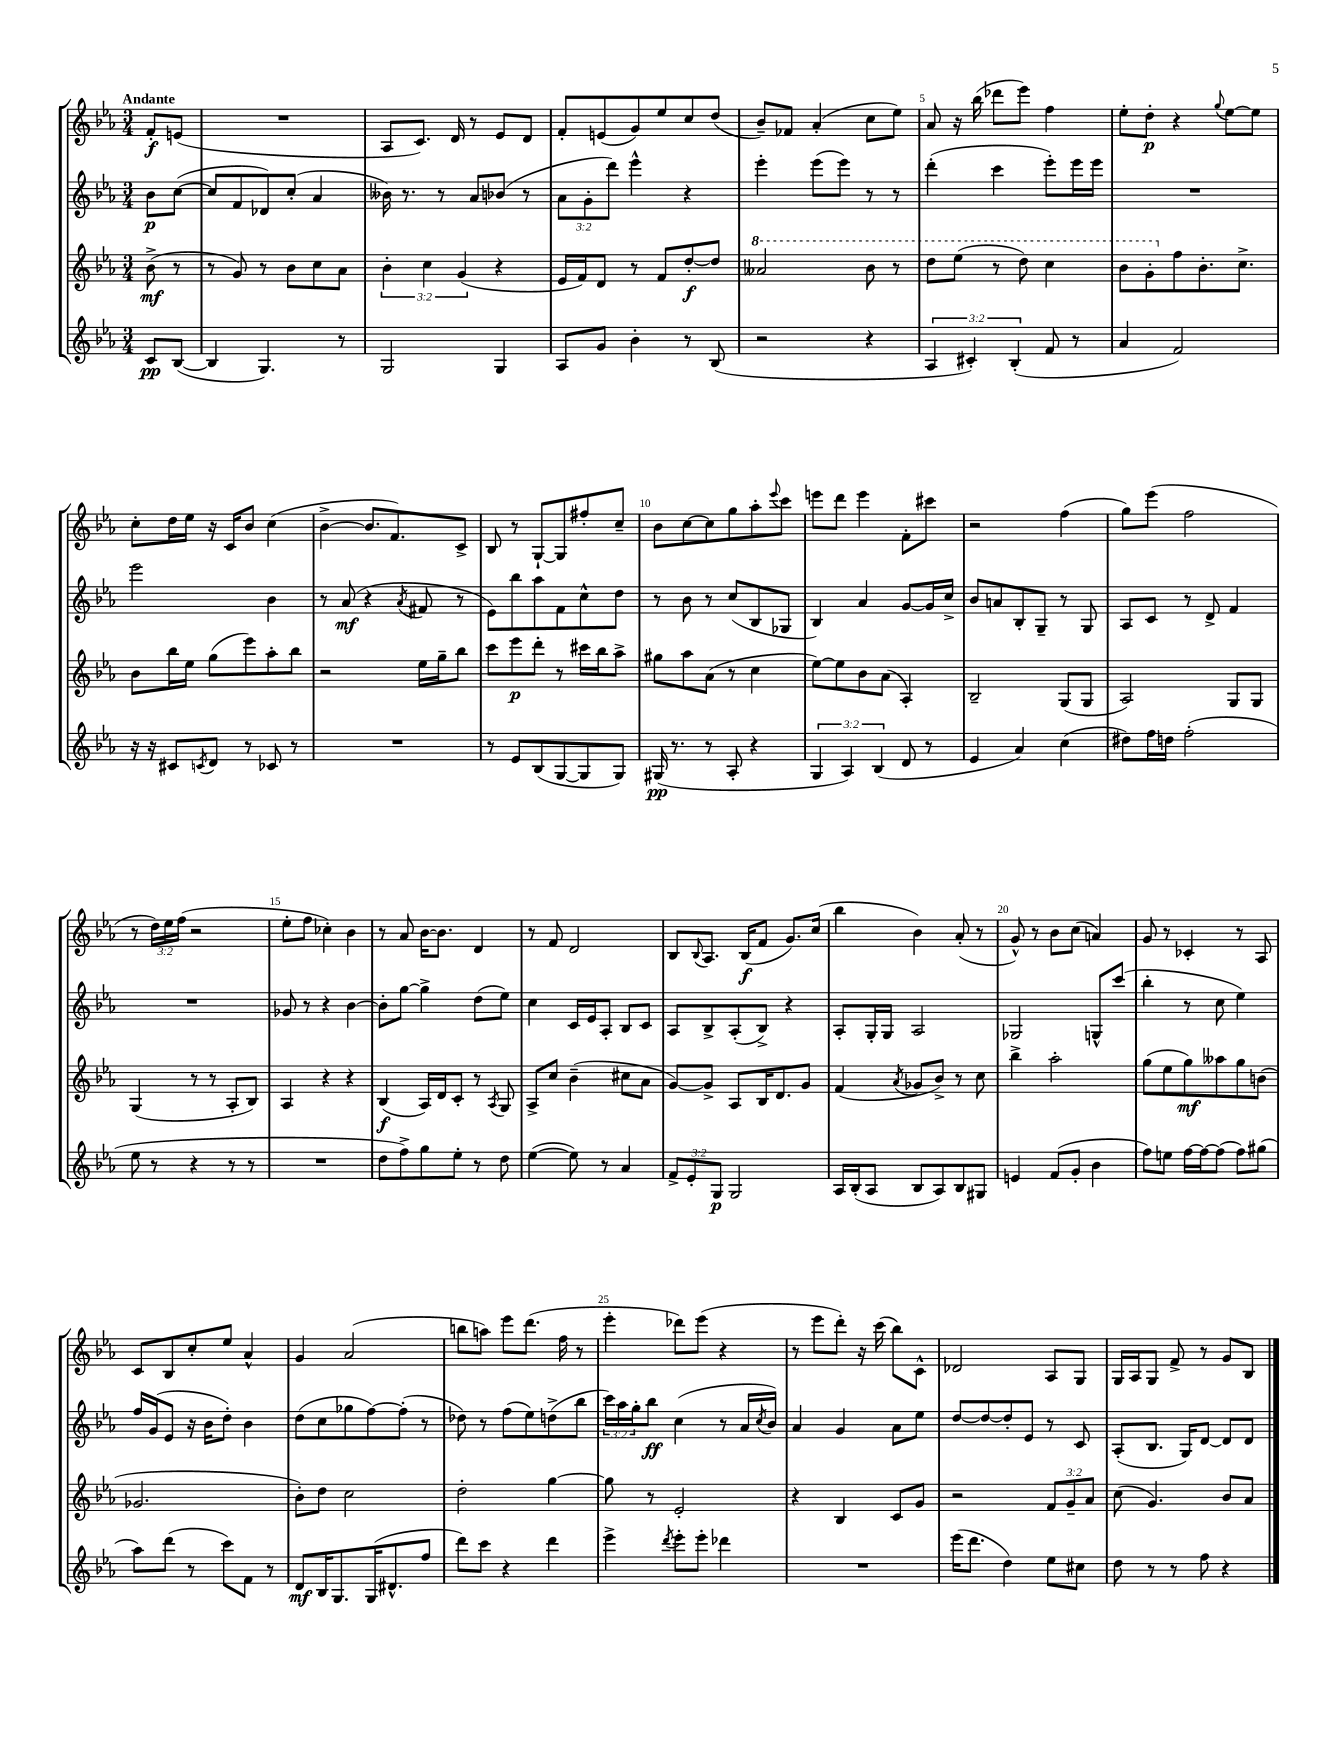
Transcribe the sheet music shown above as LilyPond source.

<<
\new StaffGroup <<
\new Staff = "s0" {
    \clef treble \key ees \major \numericTimeSignature \time 3/4 \override Staff.TupletNumber.text = #tuplet-number::calc-fraction-text \partial 4 \tempo "Andante"
    f'8-.\f e'8( |
    R2. |
    aes8 c'8.) d'16 r8 ees'8 d'8 |
    f'8-. e'8( g'8) ees''8 c''8 d''8( |
    bes'8--) fes'8 aes'4-.( c''8 ees''8) |
    aes'8 r16 bes''16( des'''8 ees'''8) f''4 |
    ees''8-. d''8-.\p r4 \appoggiatura { g''8 } ees''8~ ees''8 |
    c''8-. d''16 ees''16 r16 c'16 bes'8 c''4( |
    bes'4~-> bes'8. f'8.) c'8-> |
    bes8 r8 g8~-! g8 fis''8-. c''8-- |
    bes'8 c''8~ c''8 g''8 aes''8-. \appoggiatura { ees'''8 } c'''8 |
    e'''8 d'''8 e'''4 f'8-. cis'''8 |
    r2 f''4( |
    g''8) ees'''8( f''2 |
    r8 \tuplet 3/2 { d''16) ees''16 f''16( } r2 |
    ees''8-. f''8 ces''4-.) bes'4 |
    r8 aes'8 bes'16~ bes'8. d'4 |
    r8 f'8 d'2 |
    bes8 \appoggiatura { bes8 } aes8. bes16\f( f'8 g'8.) c''16( |
    bes''4 bes'4) aes'8-.( r8 |
    g'8-^) r8 bes'8 c''8( a'4) |
    g'8 r8 ces'4-. r8 aes8 |
    c'8 bes8 c''8-. ees''8 aes'4-^ |
    g'4 aes'2( |
    b''8 a''8) ees'''8 d'''8.( f''16 r8 |
    ees'''4-. des'''8) ees'''8( r4 |
    r8 ees'''8 d'''8-.) r16 c'''16( bes''8) c'8-^ |
    des'2 aes8 g8 |
    g16 aes16 g8 f'8-> r8 g'8 bes8 \bar "|." |
}
\new Staff = "s1" {
    \clef treble \key ees \major \numericTimeSignature \time 3/4 \override Staff.TupletNumber.text = #tuplet-number::calc-fraction-text \partial 4
    bes'8\p c''8~( |
    c''8 f'8 des'8) c''8-.( aes'4 |
    beses'16) r8. r8 aes'8 bes'8( r8 |
    \tuplet 3/2 { aes'8 g'8-. d'''8) } ees'''4-^ r4 |
    ees'''4-. ees'''8( ees'''8) r8 r8 |
    d'''4-.( c'''4 ees'''8-.) ees'''16 ees'''16 |
    R2. |
    ees'''2 bes'4 |
    r8 aes'8\mf( r4 \acciaccatura { aes'8 } fis'8 r8 |
    ees'8) bes''8 aes''8 f'8 c''8-^ d''8 |
    r8 bes'8 r8 c''8( bes8 ges8 |
    bes4) aes'4 g'8~ g'16 c''16-> |
    bes'8 a'8 bes8-. g8-- r8 g8 |
    aes8 c'8 r8 d'8-> f'4 |
    R2. |
    ges'8 r8 r4 bes'4~ |
    bes'8-. g''8~ g''4-> d''8( ees''8) |
    c''4 c'16 ees'16 aes8-. bes8 c'8 |
    aes8 bes8-> aes8-.( bes8->) r4 |
    aes8-. g16-. g16 aes2 |
    ges2 g8-^ c'''8( |
    bes''4-. r8 c''8 ees''4) |
    f''16 g'16( ees'8 r16 bes'16 d''8-.) bes'4 |
    d''8( c''8 ges''8 f''8~) f''8-.( r8 |
    des''8) r8 f''8( ees''8) d''8->( bes''8 |
    \tuplet 3/2 { c'''16) aes''16 g''16-. } bes''8\ff c''4( r8 aes'16 \acciaccatura { c''8 } bes'16) |
    aes'4 g'4 aes'8 ees''8 |
    d''8~ d''8~ d''8-. ees'8 r8 c'8 |
    aes8-.( bes8. g16) d'8~ d'8 d'8 \bar "|." |
}
\new Staff = "s2" {
    \clef treble \key ees \major \numericTimeSignature \time 3/4 \override Staff.TupletNumber.text = #tuplet-number::calc-fraction-text \partial 4
    bes'8->\mf( r8 |
    r8 g'8) r8 bes'8 c''8 aes'8 |
    \tuplet 3/2 { bes'4-. c''4 g'4( } r4 |
    ees'16 f'16) d'8 r8 f'8 d''8~-.\f d''8 |
    \ottava #1 aeses''2 bes''8 r8 |
    d'''8 ees'''8( r8 d'''8) c'''4 |
    bes''8 g''8-. \ottava #0 f''8 bes'8.-. c''8.-> |
    bes'8 bes''16 ees''16 g''8( ees'''8) aes''8-. bes''8 |
    r2 ees''16 g''16-- bes''8 |
    c'''8 ees'''8\p d'''8-. r8 cis'''16 bes''16 aes''8-> |
    gis''8 aes''8 aes'8( r8 c''4 |
    ees''8~) ees''8 bes'8 aes'8( aes4-.) |
    bes2-- g8( g8 |
    aes2) g8 g8 |
    g4( r8 r8 aes8-. bes8) |
    aes4 r4 r4 |
    bes4\f( aes16) d'16 c'8-. r8 \acciaccatura { aes8 } g8 |
    aes8-> c''8 bes'4--( cis''8 aes'8 |
    g'8~) g'8-> aes8 bes16 d'8. g'8 |
    f'4( \acciaccatura { aes'8 } ges'8 bes'8->) r8 c''8 |
    bes''4-> aes''2-. |
    g''8( ees''8 g''8\mf) aeses''8 g''8 b'8( |
    ges'2. |
    bes'8-.) d''8 c''2 |
    d''2-. g''4~ |
    g''8 r8 ees'2-. |
    r4 bes4 c'8 g'8 |
    r2 \tuplet 3/2 { f'8 g'8-- aes'8 } |
    c''8( g'4.) bes'8 aes'8 \bar "|." |
}
\new Staff = "s3" {
    \clef treble \key ees \major \numericTimeSignature \time 3/4 \override Staff.TupletNumber.text = #tuplet-number::calc-fraction-text \partial 4
    c'8\pp bes8~( |
    bes4 g4.) r8 |
    g2 g4 |
    aes8 g'8 bes'4-. r8 bes8( |
    r2 r4 |
    \tuplet 3/2 { aes4 cis'4-.) bes4-.( } f'8 r8 |
    aes'4 f'2) |
    r16 r16 cis'8 \acciaccatura { c'8 } d'8 r8 ces'8 r8 |
    R2. |
    r8 ees'8 bes8( g8~ g8 g8) |
    gis16\pp( r8. r8 aes8-. r4 |
    \tuplet 3/2 { g4 aes4) bes4( } d'8 r8 |
    ees'4 aes'4) c''4( |
    dis''8) f''16 d''16 f''2-.( |
    ees''8 r8 r4 r8 r8 |
    R2. |
    d''8 f''8->) g''8 ees''8-. r8 d''8 |
    ees''4~( ees''8) r8 aes'4 |
    \tuplet 3/2 { f'8-> ees'8-. g8\p } g2 |
    aes16 bes16-.( aes8 bes8 aes8) bes8 gis8 |
    e'4 f'8( g'8-. bes'4 |
    f''8) e''8 f''16~ f''16~ f''8( f''8) gis''8( |
    aes''8) d'''8( r8 c'''8) f'8 r8 |
    d'8\mf bes16 g8. g16( dis'8.-^ f''8 |
    d'''8) c'''8 r4 d'''4 |
    ees'''4-> \acciaccatura { d'''8 } ees'''8-. ees'''8-. des'''4 |
    R2. |
    ees'''16( d'''8. d''4) ees''8 cis''8 |
    d''8 r8 r8 f''8 r4 \bar "|." |
}
>>
>>
\layout { \context { \Score \override BarNumber.break-visibility = ##(#f #t #t) barNumberVisibility = #(every-nth-bar-number-visible 5) } }
